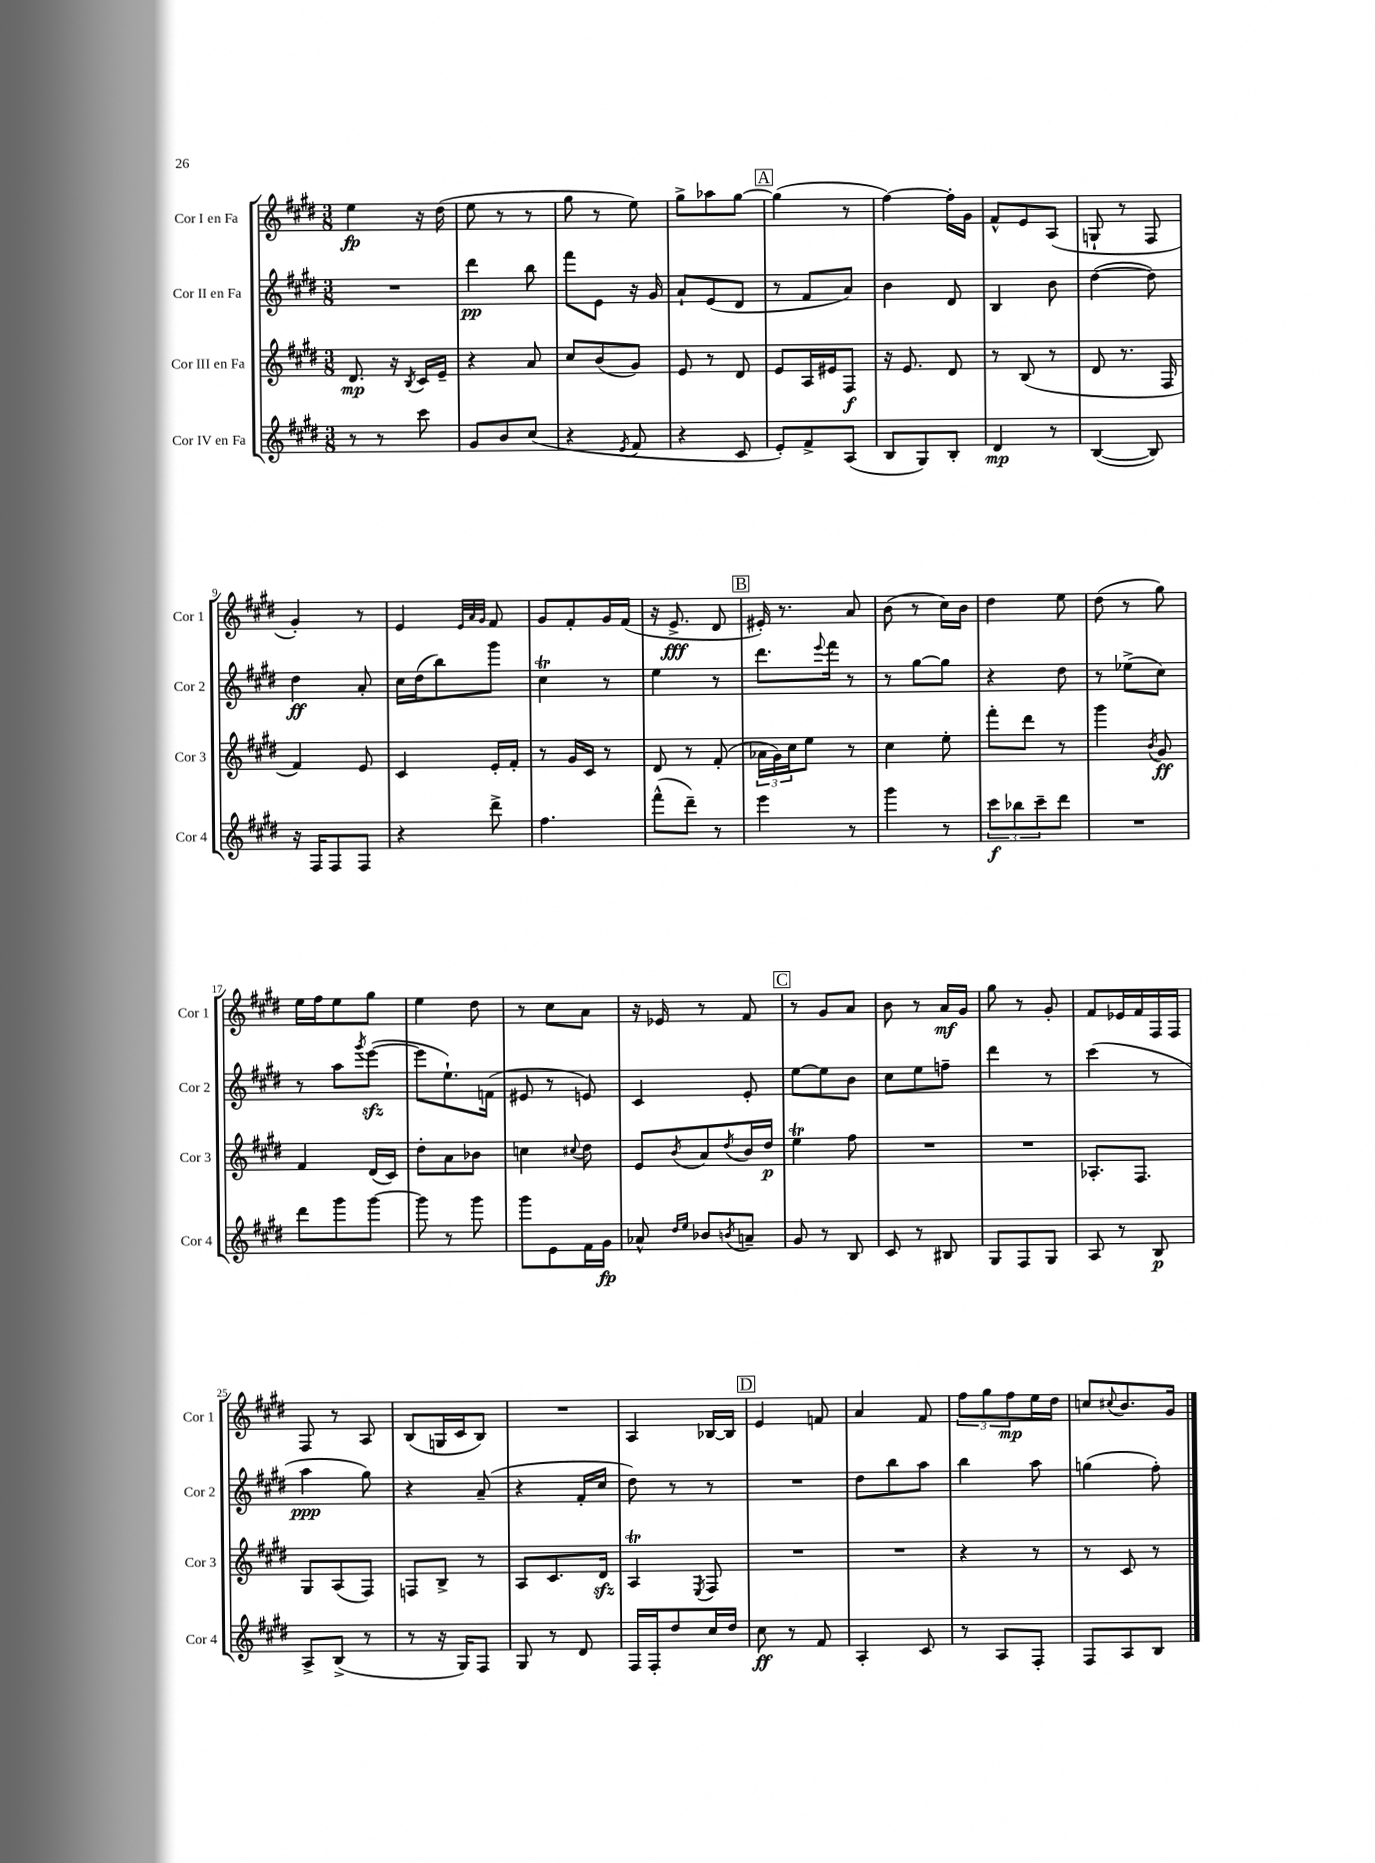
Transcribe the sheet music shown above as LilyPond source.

<<
\new StaffGroup <<
\new Staff = "s0" \with { instrumentName = "Cor I en Fa" shortInstrumentName = "Cor 1" } {
    \clef treble \key e \major \numericTimeSignature \time 3/8
    e''4\fp r16 dis''16( |
    e''8 r8 r8 |
    gis''8 r8 e''8) |
    gis''8-> aes''8 gis''8~ |
    \mark \markup { \box "A" } gis''4( r8 |
    fis''4~) fis''16-. gis'16 |
    fis'8-^ e'8 a8( |
    g8-! r8 fis8 |
    gis'4-.) r8 |
    e'4 \grace { e'32 a'32 gis'32 } fis'8 |
    gis'8 fis'8-. gis'16 fis'16( |
    r16 e'8.->\fff dis'8 |
    \mark \markup { \box "B" } eis'16-.) r8. a'8 |
    b'8( r8 cis''16) b'16 |
    dis''4 e''8 |
    dis''8( r8 gis''8) |
    e''16 fis''16 e''8 gis''8 |
    e''4 dis''8 |
    r8 cis''8 a'8 |
    r16 ees'16 r8 fis'8 |
    \mark \markup { \box "C" } r8 gis'8 a'8 |
    b'8 r8 a'16\mf gis'16 |
    gis''8 r8 gis'8-. |
    fis'8 ees'16 fis'16 fis16 fis16 |
    fis8 r8 a8 |
    b8( g16 cis'16 b8) |
    R4. |
    a4 bes16~ bes16 |
    \mark \markup { \box "D" } e'4 f'8 |
    a'4 fis'8 |
    \tuplet 3/2 { fis''8 gis''8 fis''8\mp } e''16 dis''16 |
    c''8 \appoggiatura { cis''8 } b'8. gis'16 \bar "|." |
}
\new Staff = "s1" \with { instrumentName = "Cor II en Fa" shortInstrumentName = "Cor 2" } {
    \clef treble \key e \major \numericTimeSignature \time 3/8
    R4. |
    dis'''4\pp b''8 |
    fis'''8 e'8 r16 gis'16 |
    a'8-! e'8( dis'8 |
    \mark \markup { \box "A" } r8 fis'8 a'8) |
    b'4 dis'8 |
    b4 b'8 |
    dis''4~( dis''8) |
    dis''4\ff a'8-. |
    cis''16 dis''16( b''8) gis'''8 |
    cis''4\trill r8 |
    e''4 r8 |
    \mark \markup { \box "B" } dis'''8. \appoggiatura { e'''8 } fis'''16 r8 |
    r8 gis''8~ gis''8 |
    r4 dis''8 |
    r8 ees''8->( cis''8) |
    r8 a''8 \acciaccatura { gis'''8 } e'''8~\sfz( |
    e'''8 e''8.-!) f'16( |
    eis'8 r8 e'8) |
    cis'4 e'8-. |
    \mark \markup { \box "C" } e''8~ e''8 b'8 |
    cis''8 e''8 f''8-- |
    dis'''4 r8 |
    cis'''4( r8 |
    a''4\ppp gis''8) |
    r4 a'8--( |
    r4 fis'16-. cis''16 |
    dis''8) r8 r8 |
    \mark \markup { \box "D" } R4. |
    dis''8 b''8 a''8 |
    b''4 a''8 |
    g''4( fis''8-.) \bar "|." |
}
\new Staff = "s2" \with { instrumentName = "Cor III en Fa" shortInstrumentName = "Cor 3" } {
    \clef treble \key e \major \numericTimeSignature \time 3/8
    dis'8.\mp r16 \acciaccatura { b8 } cis'16 e'16-- |
    r4 a'8 |
    cis''8 b'8( gis'8) |
    e'8 r8 dis'8 |
    \mark \markup { \box "A" } e'8 a16 eis'16 fis8\f |
    r16 e'8. dis'8 |
    r8 b8( r8 |
    dis'8 r8. fis16 |
    fis'4) e'8 |
    cis'4 e'16-. fis'16-. |
    r8 gis'16 cis'16 r8 |
    dis'8 r8 fis'8-.( |
    \mark \markup { \box "B" } \tuplet 3/2 { aes'16 gis'16) cis''16 } e''8 r8 |
    cis''4 e''8-. |
    fis'''8-. dis'''8 r8 |
    gis'''4 \acciaccatura { b'8 } gis'8\ff |
    fis'4 dis'16( cis'16) |
    dis''8-. a'8 bes'8 |
    c''4 \appoggiatura { cis''8 } dis''8 |
    e'8 \acciaccatura { b'8 } a'8 \acciaccatura { dis''8 } b'16 dis''16\p |
    \mark \markup { \box "C" } e''4\trill fis''8 |
    R4. |
    R4. |
    aes8.-. fis8. |
    gis8 a8( fis8) |
    f8 b8-> r8 |
    a8 cis'8. dis'16\sfz |
    a4\trill \acciaccatura { e8 } fis8 |
    \mark \markup { \box "D" } R4. |
    R4. |
    r4 r8 |
    r8 cis'8 r8 \bar "|." |
}
\new Staff = "s3" \with { instrumentName = "Cor IV en Fa" shortInstrumentName = "Cor 4" } {
    \clef treble \key e \major \numericTimeSignature \time 3/8
    r8 r8 cis'''8 |
    gis'8 b'8 cis''8( |
    r4 \acciaccatura { e'8 } fis'8 |
    r4 cis'8 |
    \mark \markup { \box "A" } e'8-.) fis'8-> a8( |
    b8 gis8) b8-. |
    dis'4\mp r8 |
    b4~( b8) |
    r16 fis16 fis8 fis8 |
    r4 dis'''8-> |
    fis''4. |
    fis'''8-^( dis'''8--) r8 |
    \mark \markup { \box "B" } e'''4 r8 |
    gis'''4 r8 |
    \tuplet 3/2 { cis'''8\f bes''8 cis'''8-- } dis'''8 |
    R4. |
    dis'''8 gis'''8 gis'''8~ |
    gis'''8 r8 gis'''8 |
    gis'''8 e'8 fis'16 gis'16\fp |
    aes'8-^ \grace { dis''16 e''16 } bes'8 \acciaccatura { b'8 } a'8-- |
    \mark \markup { \box "C" } gis'8 r8 b8 |
    cis'8 r8 bis8 |
    gis8 fis8 gis8 |
    a8 r8 b8\p |
    a8-> b8->( r8 |
    r8 r16 gis16) fis8 |
    gis8 r8 dis'8 |
    fis16 fis16-. dis''8 cis''16 dis''16 |
    \mark \markup { \box "D" } cis''8\ff r8 fis'8 |
    a4-. cis'8 |
    r8 a8 fis8-. |
    fis8 a8 b8 \bar "|." |
}
>>
>>
